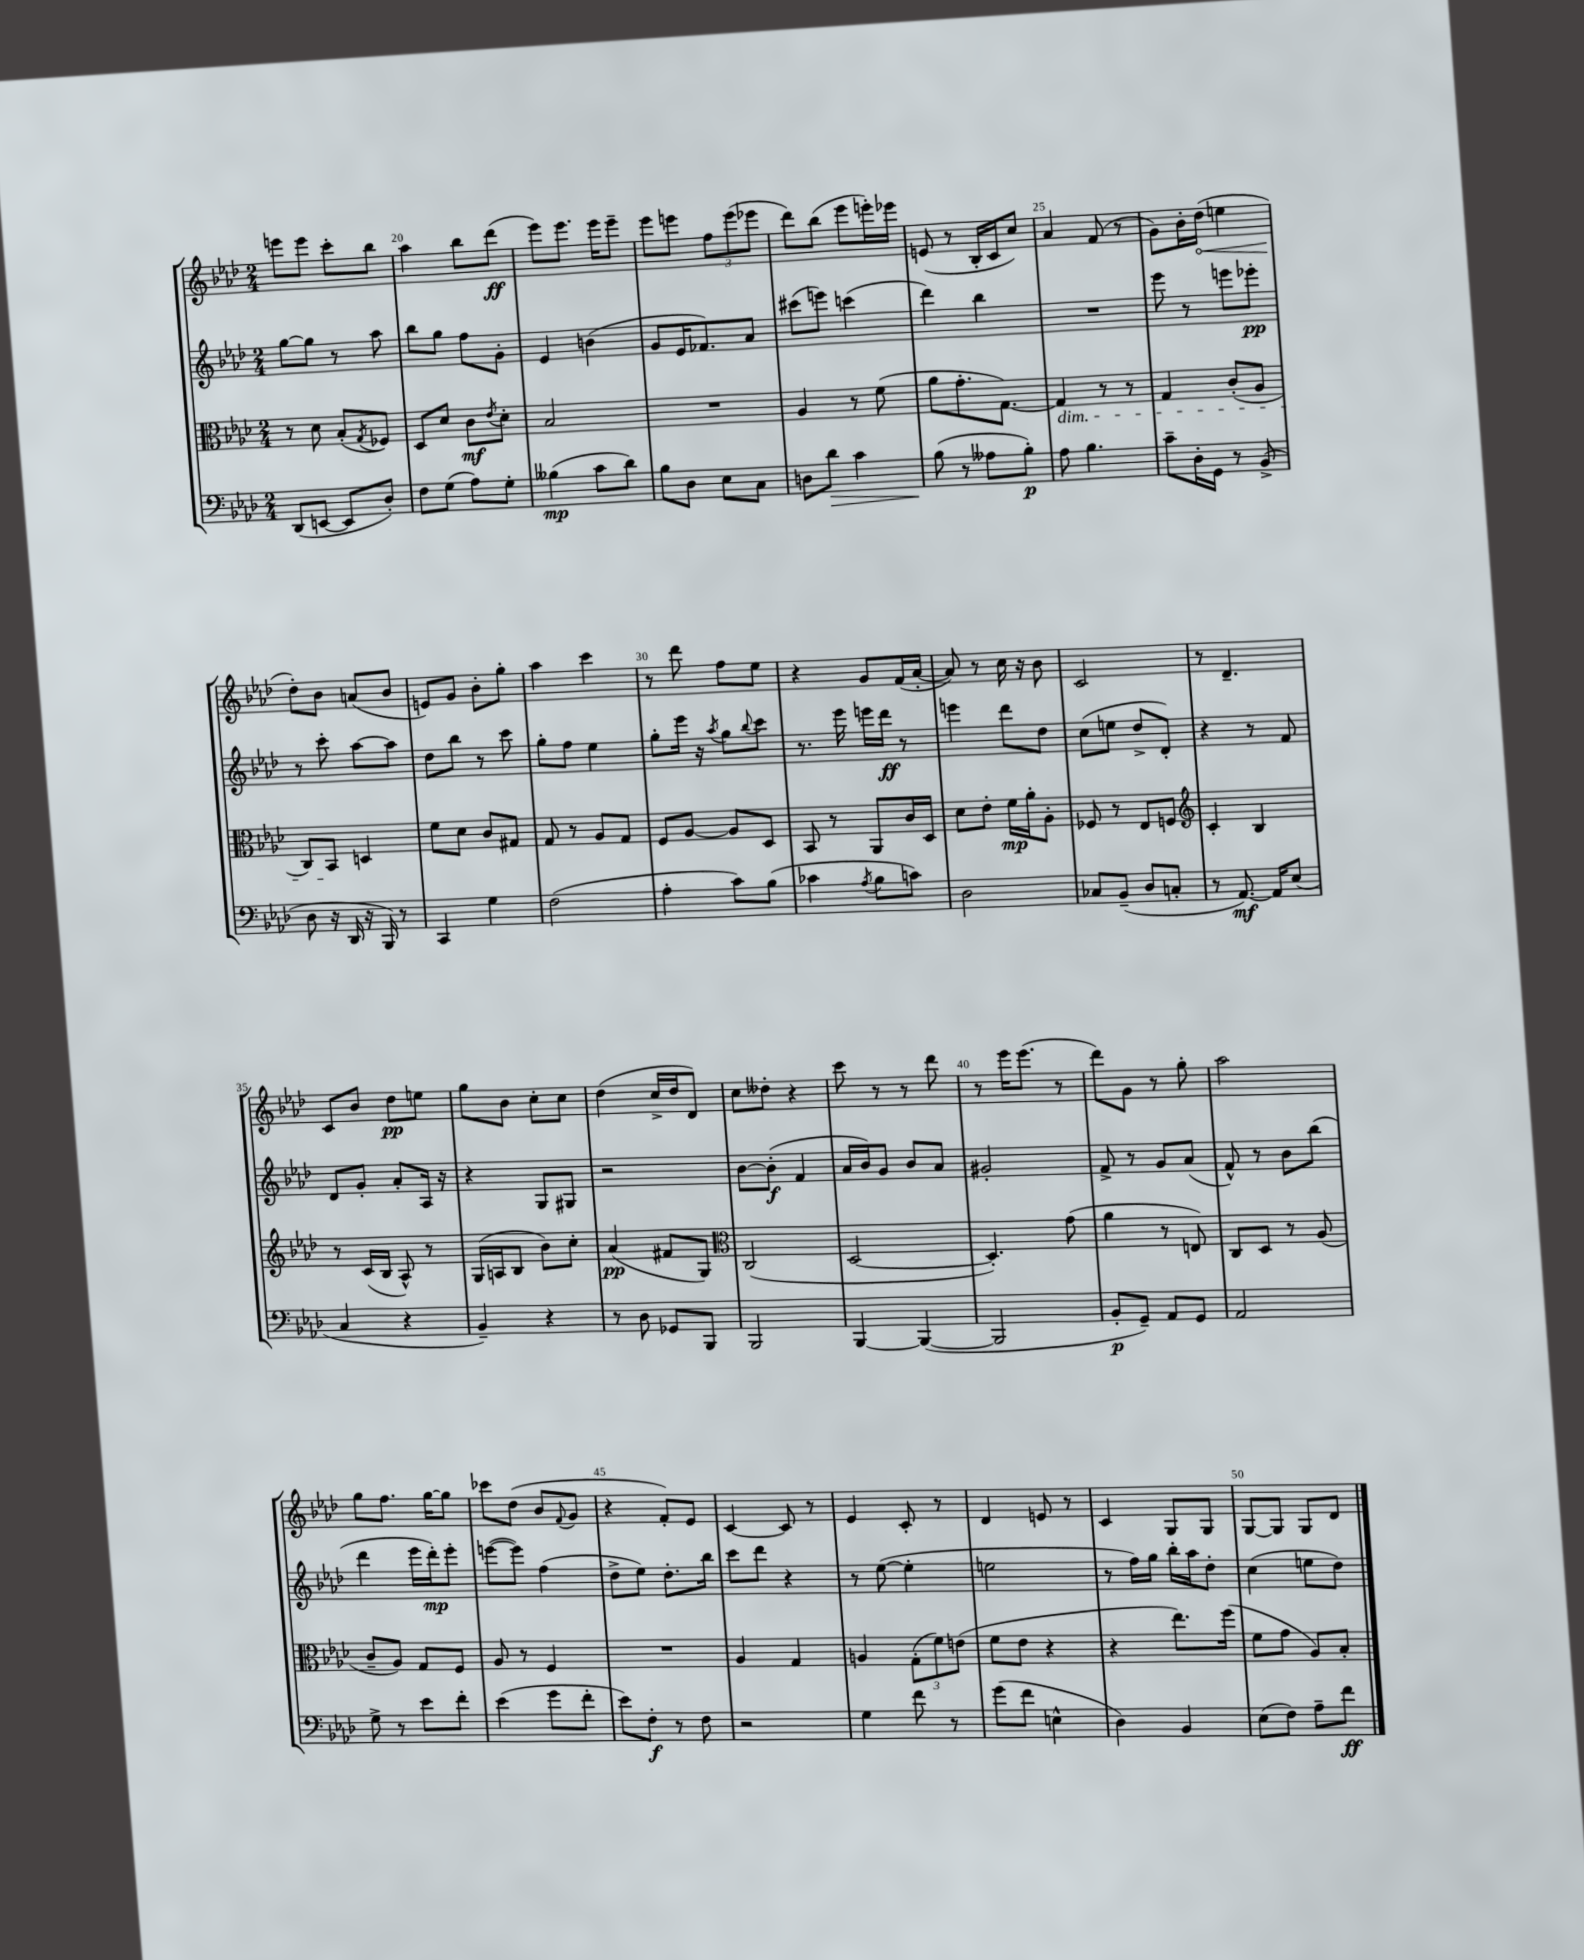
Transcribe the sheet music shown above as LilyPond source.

<<
\new StaffGroup <<
\new Staff = "s0" {
    \clef treble \key aes \major \numericTimeSignature \time 2/4
    e'''8 e'''8 c'''8-. bes''8 |
    aes''4 bes''8 des'''8\ff( |
    ees'''8) ees'''8. ees'''16 ees'''8-- |
    ees'''8 e'''8 \tuplet 3/2 { f''8 e'''8( ees'''8 } |
    des'''8) bes''8( ees'''8 e'''16-.) ees'''16 |
    e'8( r8 bes16-. c'16 c''8) |
    aes'4 f'8( r8 |
    g'8) bes'16-. \once \override Hairpin.circled-tip = ##t des''16\<( e''4 |
    des''8-.\!) bes'8 a'8( bes'8 |
    e'8) g'8 bes'8-. g''8-. |
    aes''4 c'''4 |
    r8 des'''8 f''8 ees''8 |
    r4 g'8 f'16( aes'16~-. |
    aes'8) r8 c''16 r16 bes'8 |
    c'2 |
    r8 des'4.-- |
    c'8 bes'8 des''8\pp e''8 |
    g''8 bes'8 c''8-. c''8 |
    des''4( c''16-> des''16 des'8) |
    c''8 deses''8-. r4 |
    c'''8 r8 r8 des'''8 |
    r8 ees'''16 ees'''8.( r8 |
    des'''8) g'8 r8 g''8-. |
    aes''2 |
    g''8 f''8. g''16~ g''8 |
    ces'''8 des''8( bes'8 \appoggiatura { f'8 } g'8 |
    r4 f'8-.) ees'8 |
    c'4~ c'8 r8 |
    ees'4 c'8-. r8 |
    des'4 e'8 r8 |
    c'4 g8 g8 |
    g8~ g8 g8 des'8 \bar "|." |
}
\new Staff = "s1" {
    \clef treble \key aes \major \numericTimeSignature \time 2/4
    g''8~ g''8 r8 aes''8 |
    bes''8 g''8 f''8 g'8-. |
    ees'4 b'4( |
    g'8 ees'16 fes'8.) aes'8 |
    cis'''8( e'''8) c'''4( |
    des'''4) bes''4 |
    R2 |
    ees'''8 r8 e'''8 ees'''8-.\pp |
    r8 c'''8-. aes''8~ aes''8 |
    des''8 bes''8 r8 c'''8 |
    g''8-. f''8 ees''4 |
    g''8-. ees'''16 r16 \acciaccatura { aes''8 } g''8 \appoggiatura { bes''8 } c'''8 |
    r8. ees'''16 e'''16 des'''16\ff r8 |
    e'''4 des'''8 des''8 |
    c''8( e''8 des''8-> des'8-.) |
    r4 r8 f'8 |
    des'8 g'8-. aes'8-. aes16 r16 |
    r4 g8 gis8 |
    r2 |
    bes'8~ bes'8-.\f( f'4 |
    aes'16 bes'16) g'8 bes'8 aes'8 |
    gis'2-. |
    f'8-> r8 g'8 aes'8( |
    f'8-^) r8 bes'8 bes''8( |
    des'''4 ees'''16 des'''16-.\mp) ees'''8-. |
    e'''8~( e'''8) f''4( |
    des''8-> ees''8) des''8.-. bes''16 |
    c'''8 des'''8 r4 |
    r8 ees''8~( ees''4-. |
    e''2 |
    r8 f''16) g''16 bes''16-. aes''16 des''8-. |
    c''4( e''8 des''8) \bar "|." |
}
\new Staff = "s2" {
    \clef alto \key aes \major \numericTimeSignature \time 2/4
    r8 des'8 bes8-.( \acciaccatura { g8 } fes8) |
    des8 des'8 c'8\mf \acciaccatura { ees'8 } des'8-. |
    bes2 |
    R2 |
    aes4 r8 f'8( |
    aes'8 g'8.-. g8.~) |
    g4\dim r8 r8 |
    g4 c'8-.( aes8 |
    c8) bes,8\! d4 |
    f'8 des'8 c'8 gis8 |
    g8 r8 aes8 g8 |
    f8 aes8~ aes8 des8 |
    bes,8 r8 aes,8 c'16 des16 |
    des'8 ees'8-. f'16\mp aes'16-. aes8-. |
    fes8 r8 ees8 f8 |
    \clef treble c'4-. bes4 |
    r8 c'16( bes16 aes8-^) r8 |
    g16( a16 bes8 bes'8) c''8-. |
    aes'4\pp( fis'8 g8) |
    \clef alto c2( |
    des2~ |
    des4.-.) g'8( |
    aes'4 r8 e8) |
    c8 des8 r8 aes8( |
    c'8-- aes8) g8 f8 |
    aes8 r8 f4 |
    R2 |
    aes4 g4 |
    a4 \tuplet 3/2 { g8-.( f'8) e'8( } |
    f'8 ees'8 r4 |
    r4 ees''8.) f''16( |
    f'8 g'8 aes8) bes8-. \bar "|." |
}
\new Staff = "s3" {
    \clef bass \key aes \major \numericTimeSignature \time 2/4
    des,8( e,8~ e,8 des8-.) |
    f8 g8( aes8) g8-. |
    beses4\mp( c'8 des'8) |
    bes8 des8 ees8 c8 |
    d8 des'8\> c'4 |
    bes8\!( r8 aeses8 bes8-.\p) |
    aes8 bes4. |
    c'8-- des16-. g,16 r8 bes,8->( |
    des8 r16 des,16 r16 bes,,16) r8 |
    c,4 g4 |
    f2( |
    aes4-. c'8) bes8( |
    ces'4 \acciaccatura { aes8 } bes8 c'8) |
    des2 |
    ces8 bes,8--( des8 c8-. |
    r8 aes,8.~\mf) aes,16 ees8( |
    c4 r4 |
    bes,4--) r4 |
    r8 des8 ges,8 bes,,8 |
    bes,,2 |
    bes,,4~ bes,,4~( |
    bes,,2 |
    bes,8-.\p g,8--) aes,8 g,8 |
    aes,2 |
    g8-> r8 ees'8 f'8-. |
    ees'4( g'8 f'8-. |
    ees'8) f8-.\f r8 f8 |
    r2 |
    g4 f'8 r8 |
    g'8( f'8 e4-^ |
    des4) bes,4 |
    ees8( f8) aes8-- f'8\ff \bar "|." |
}
>>
>>
\layout { \context { \Score currentBarNumber = #19 \override BarNumber.break-visibility = ##(#f #t #t) barNumberVisibility = #(every-nth-bar-number-visible 5) } }
